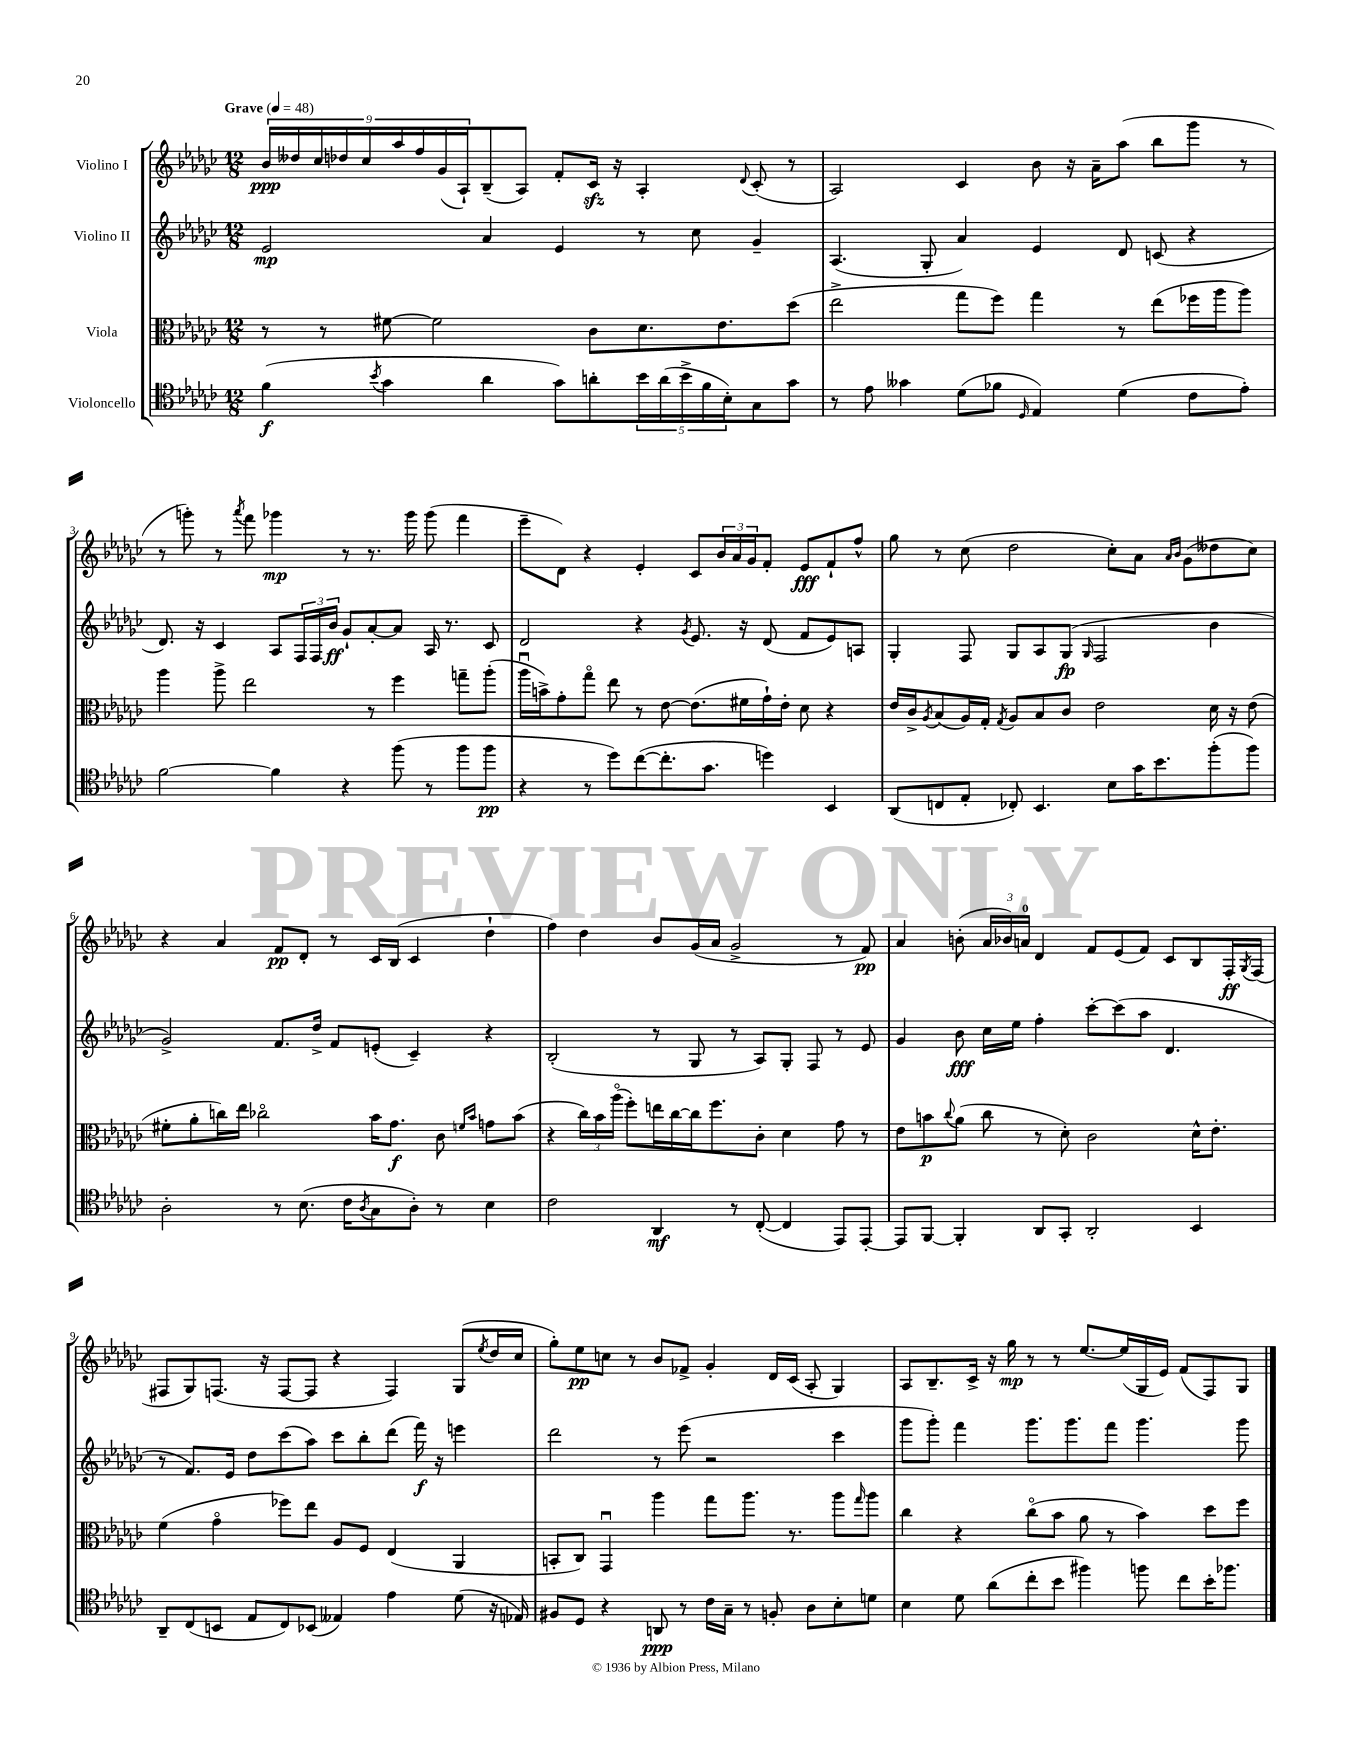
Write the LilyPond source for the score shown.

<<
\new StaffGroup <<
\new Staff = "s0" \with { instrumentName = "Violino I" } {
    \clef treble \key ges \major \numericTimeSignature \time 12/8 \tempo "Grave" 4 = 48
    \tuplet 9/8 { bes'16\ppp deses''16 ces''16 des''16 ces''16 aes''16 f''16 ges'16( aes16-!) } bes8--( aes8) f'8-. ces'16\sfz r16 aes4-. \appoggiatura { des'8 } ces'8-.( r8 |
    aes2) ces'4 bes'8 r16 aes'16-- aes''8( bes''8 ges'''8 r8 |
    r8 g'''8-.) r8 \acciaccatura { aes'''8 } f'''8 ges'''4\mp r8 r8. ges'''16 ges'''8( f'''4 |
    ees'''8-- des'8) r4 ees'4-. ces'8 \tuplet 3/2 { bes'16 aes'16 ges'16 } f'8-. ees'8\fff f'8-! f''8-^ |
    ges''8 r8 ces''8( des''2 ces''8-.) aes'8 \grace { aes'16 bes'16 } ges'8( deses''8 ces''8) |
    r4 aes'4 f'8\pp des'8-. r8 ces'16 bes16( ces'4 des''4-! |
    f''4) des''4 bes'8 ges'16( aes'16 ges'2-> r8 f'8\pp) |
    aes'4 b'8-.( \tuplet 3/2 { aes'16 bes'16) a'16-0 } des'4 f'8 ees'8( f'8) ces'8 bes8 f16-.\ff \acciaccatura { ges8 } f16( |
    fis8 ges8) f8.( r16 f8~ f8 r4 f4) ges8( \acciaccatura { ees''8 } des''16 ces''16 |
    ges''8-.) ees''8\pp c''8 r8 bes'8 fes'8-> ges'4-. des'16 ces'16( aes8-. ges4) |
    aes8 bes8.-- ces'16-> r16 ges''16\mp r8 r8 ees''8.~ ees''16( ges16 ees'16) f'8( f8) ges8 \bar "|." |
}
\new Staff = "s1" \with { instrumentName = "Violino II" } {
    \clef treble \key ges \major \numericTimeSignature \time 12/8
    ees'2\mp aes'4 ees'4 r8 ces''8 ges'4-- |
    aes4.( ges8-. aes'4) ees'4 des'8 c'8( r4 |
    des'8.) r16 ces'4 aes8 \tuplet 3/2 { f16 f16 bes'16\ff } ges'8-! aes'8~-. aes'8 aes16 r8. ces'8 |
    des'2 r4 \acciaccatura { ges'8 } ees'8. r16 des'8( f'8 ees'8) a8 |
    ges4-. f8 ges8 aes8 ges8\fp( \grace { ges16 } f2 bes'4 |
    ges'2->) f'8. des''16-> f'8 e'8-.( ces'4--) r4 |
    bes2-.( r8 ges8 r8 aes8) ges8-. f8 r8 ees'8 |
    ges'4 bes'8\fff ces''16 ees''16 f''4-. ces'''8~-. ces'''8( aes''8 des'4. |
    r8 f'8.) ees'16 des''8 ces'''8( aes''8) ces'''8 bes''8-. des'''8( f'''16\f) r16 e'''4 |
    des'''2 r8 ees'''8( r2 ces'''4 |
    ges'''8 ges'''8-.) f'''4 ges'''8. ges'''8. f'''8 ges'''4. ges'''8 \bar "|." |
}
\new Staff = "s2" \with { instrumentName = "Viola" } {
    \clef alto \key ges \major \numericTimeSignature \time 12/8
    r8 r8 fis'8~ fis'2 ces'8 des'8. ees'8. des''8( |
    ees''2-> ges''8 f''8) ges''4 r8 ees''8( fes''16 aes''16 aes''8) |
    aes''4 aes''8-> ees''2 r8 f''4 g''8-- aes''8-.( |
    aes''16\downbow b'16->) ges'8-. ges''8\flageolet ees''8 r8 ees'8~ ees'8.( fis'16 ges'16-!) ees'16-. des'8 r4 |
    ees'16 ces'16-> \acciaccatura { aes8 } bes8( aes16) ges16-. \acciaccatura { ges8 } aes8 bes8 ces'8 ees'2 des'16 r16 ees'8( |
    fis'8-. aes'8-. c''16) ees''16 ces''2\flageolet bes'16 ges'8.\f ces'8 \grace { f'16 bes'16 } g'8 bes'8( |
    r4 \tuplet 3/2 { ces''16) bes'16 aes''16\flageolet( } f''8-.) e''16 ces''16~ ces''16 f''8. ces'8-. des'4 ges'8 r8 |
    ees'8 b'8\p \appoggiatura { ces''8 } aes'8( ces''8 r8 des'8-.) ces'2 des'16-^ ees'8.-. |
    f'4( ges'4\flageolet fes''8) ees''8 aes8 f8 ees4( aes,4 |
    b,8-. ces8) ges,4\downbow aes''4 ges''8 aes''8. r8. aes''8 \grace { ges''16 } aes''8 |
    ces''4 r4 ces''8\flageolet( bes'8 aes'8 r8 bes'4) des''8 f''8 \bar "|." |
}
\new Staff = "s3" \with { instrumentName = "Violoncello" } {
    \clef tenor \key ges \major \numericTimeSignature \time 12/8
    f'4\f( \acciaccatura { bes'8 } ges'4 aes'4 ges'8) a'8-. \tuplet 5/4 { bes'16 a'16( bes'16-> f'16 bes16-.) } ges8 ges'8 |
    r8 ees'8 geses'4 des'8( fes'8 \grace { des16 } ees4) des'4( ces'8 ees'8-.) |
    f'2~ f'4 r4 f''8( r8 f''8 f''8\pp |
    r4 r8 des''8) ces''8~( ces''8.-. ges'8. d''4) bes,4 |
    aes,8( c8 ees8-. ces8-.) bes,4. bes8 ges'16 bes'8. f''8-.( f''8) |
    aes2-. r8 bes8.( ces'16 \acciaccatura { aes8 } ges8 aes8-.) r8 bes4 |
    ces'2 aes,4\mf r8 ces8~-.( ces4 ees,8) ees,8~-. |
    ees,8 f,8~ f,4-. aes,8 ges,8-. aes,2-. bes,4 |
    aes,8-- ces8( b,8 ees8 ces8) bes,8( eeses4) ees'4 des'8( r16 ees16) |
    fis8 des8 r4 a,8\ppp r8 ces'16 ges16-- r8 f8-. aes8 bes8-. d'8 |
    bes4 des'8 aes'8( ces''8-. bes'8 fis''4) f''8 ces''8 bes'16-. fes''8. \bar "|." |
}
>>
>>
